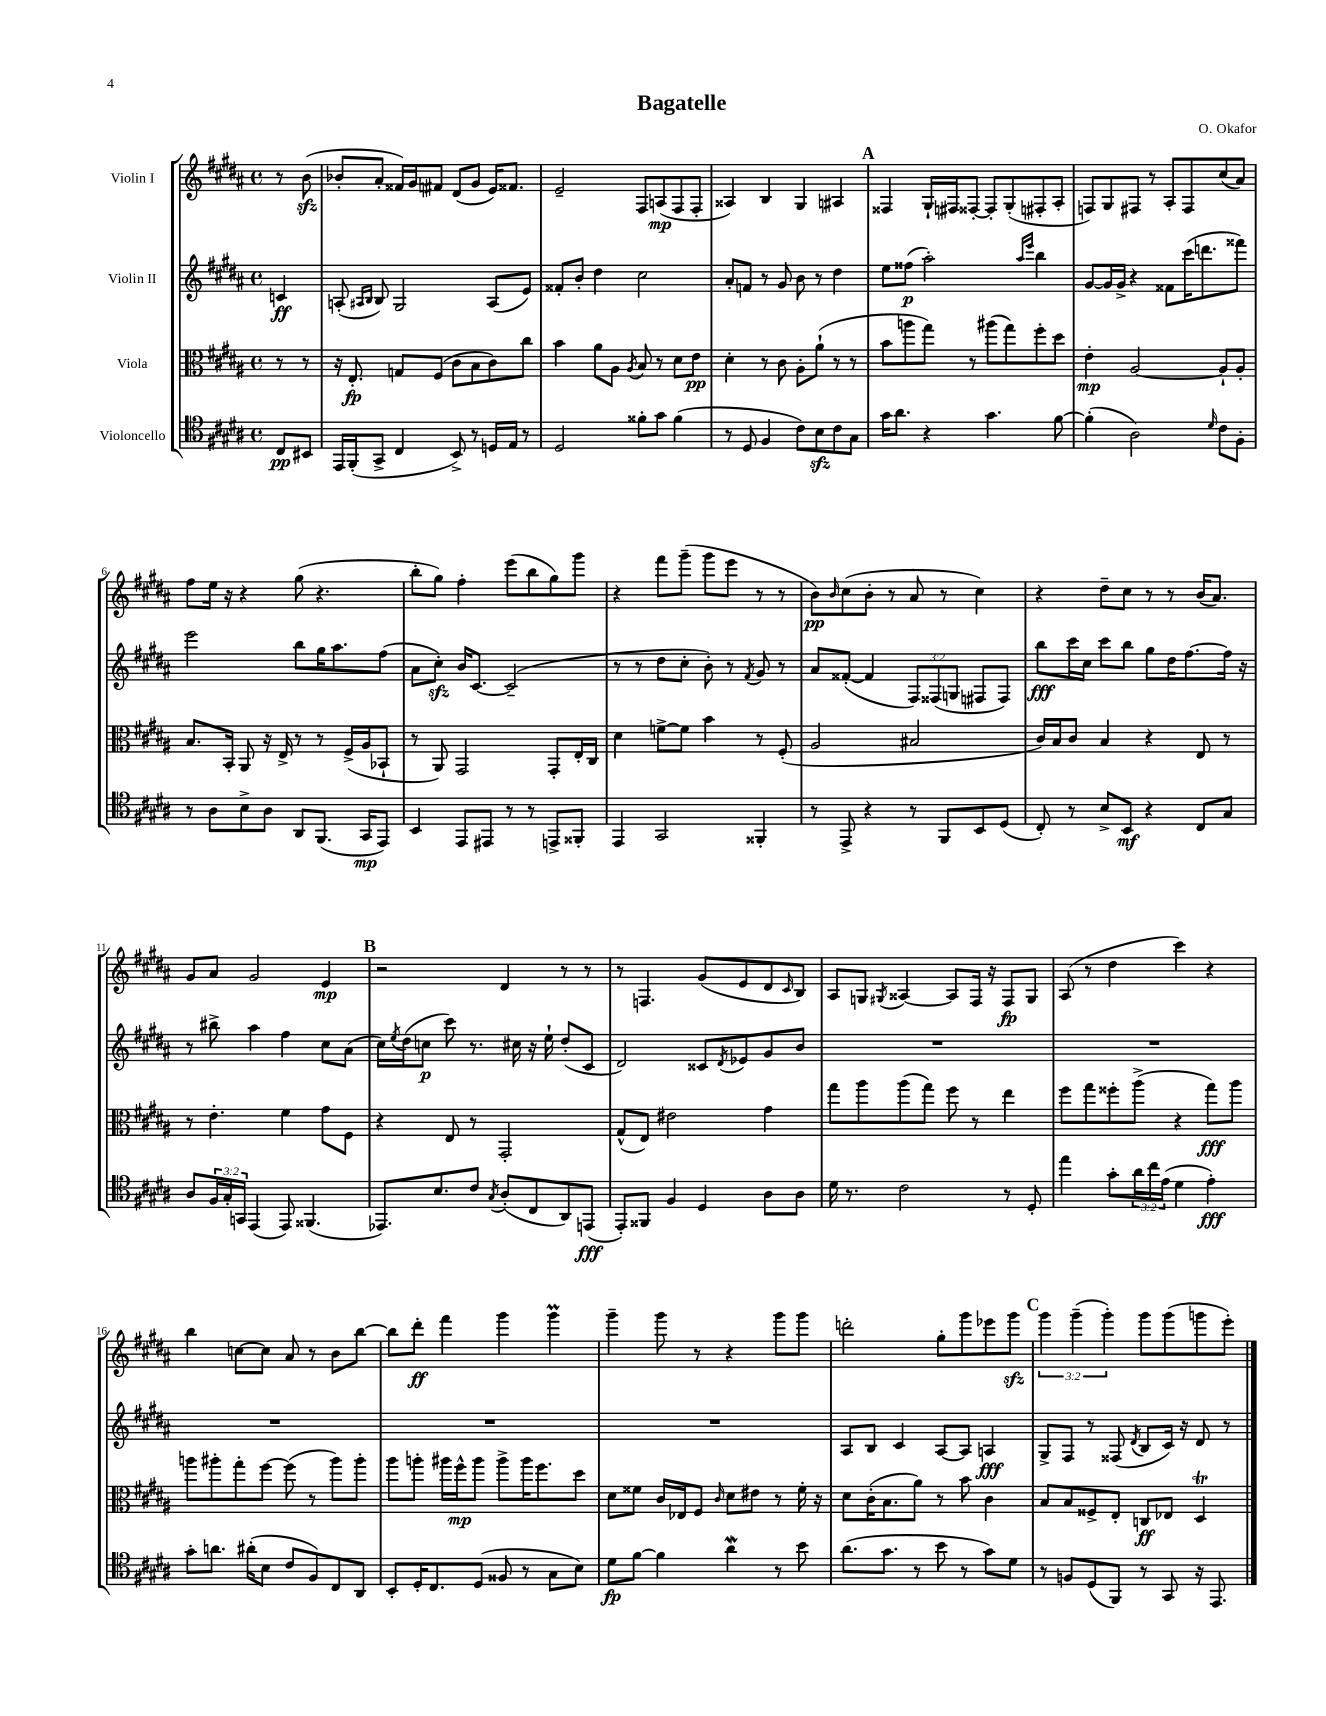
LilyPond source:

\header { title = "Bagatelle" composer = "O. Okafor" }
<<
\new StaffGroup <<
\new Staff = "s0" \with { instrumentName = "Violin I" } {
    \clef treble \key b \major \defaultTimeSignature \time 4/4 \override Staff.TupletNumber.text = #tuplet-number::calc-fraction-text \partial 4
    r8 b'8\sfz( |
    bes'8-. ais'8-. fisis'16) gis'16 fis'8 dis'8( gis'8 e'16) fisis'8. |
    e'2-- fis8 a8\mp( fis8 fis8-. |
    aisis4) b4 gis4 ais4 |
    \mark \markup { \bold "A" } fisis4 gis16-! fis16 fisis8~-. fisis8-. gis8-.( fis8-. ais8-. |
    f8) gis8 fis8 r8 ais8-. fis8 cis''8( ais'8) |
    fis''8 e''16 r16 r4 gis''8( r4. |
    b''8-. gis''8) fis''4-. e'''8( b''8 gis''8) gis'''8 |
    r4 fis'''8 gis'''8--( gis'''8 e'''8 r8 r8 |
    b'8\pp) \grace { b'16 } cis''8( b'8-. r8 ais'8 r8 cis''4) |
    r4 dis''8-- cis''8 r8 r8 b'16( ais'8.) |
    gis'8 ais'8 gis'2 e'4\mp |
    \mark \markup { \bold "B" } r2 dis'4 r8 r8 |
    r8 f4. gis'8( e'8 dis'8 \grace { cis'16 } b8) |
    ais8 g8 \acciaccatura { gis8 } aisis4~ aisis8 fis16 r16 fis8\fp gis8 |
    ais8( r8 dis''4 cis'''4) r4 |
    b''4 c''8~ c''8 ais'8 r8 b'8 b''8~ |
    b''8 dis'''8-.\ff fis'''4 gis'''4 gis'''4\prall |
    gis'''4-- gis'''8 r8 r4 gis'''8 gis'''8 |
    d'''2-. gis''8-. gis'''8 ees'''8 gis'''8\sfz |
    \mark \markup { \bold "C" } \tuplet 3/2 { gis'''4 gis'''4--( gis'''4-.) } gis'''8 gis'''8( g'''8 e'''8-.) \bar "|." |
}
\new Staff = "s1" \with { instrumentName = "Violin II" } {
    \clef treble \key b \major \defaultTimeSignature \time 4/4 \override Staff.TupletNumber.text = #tuplet-number::calc-fraction-text \partial 4
    c'4\ff |
    a8-.( \grace { ais16 b16 } b8) gis2 ais8( e'8) |
    fisis'8-. b'8-. dis''4 cis''2 |
    ais'8-. f'8 r8 gis'8 b'8 r8 dis''4 |
    \mark \markup { \bold "A" } e''8 fisis''8\p( ais''2-.) \grace { ais''16 e'''16 } b''4 |
    gis'8~ gis'16 gis'16-> r4 fisis'8 cis'''16( d'''8. fisis'''8) |
    e'''2 b''8 gis''16 ais''8. fis''8( |
    ais'8 cis''8-.\sfz) b'16 cis'8.~ cis'2--( |
    r8 r8 dis''8 cis''8-. b'8-.) r8 \acciaccatura { fis'8 } gis'8 r8 |
    ais'8 fisis'8~-.( fisis'4 \tuplet 3/2 { fis8) fisis8( g8 } fis8 fis8) |
    b''8\fff cis'''16 cis''16 cis'''8 b''8 gis''8 dis''16 fis''8.~ fis''16 r16 |
    r8 bis''8-> ais''4 fis''4 cis''8 ais'8( |
    \mark \markup { \bold "B" } cis''16) \acciaccatura { e''8 } dis''16( c''8\p cis'''8) r8. cis''16 r16 e''16-! dis''8-.( cis'8 |
    dis'2) cisis'8 \acciaccatura { dis'8 } ees'8 gis'8 b'8 |
    R1 |
    R1 |
    R1 |
    R1 |
    R1 |
    ais8 b8 cis'4 ais8~ ais8 a4\fff |
    \mark \markup { \bold "C" } gis8-> fis8 r8 fisis8( \acciaccatura { dis'8 } b8 cis'16) r16 dis'8 r8 \bar "|." |
}
\new Staff = "s2" \with { instrumentName = "Viola" } {
    \clef alto \key b \major \defaultTimeSignature \time 4/4 \partial 4
    r8 r8 |
    r16 e8.-.\fp g8 fis8( cis'8 b8 cis'8) cis''8 |
    b'4 ais'8 ais8 \acciaccatura { ais8 } b8 r8 dis'8 e'8\pp |
    dis'4-. r8 cis'8 ais8-. ais'8-!( r8 r8 |
    \mark \markup { \bold "A" } b'8 a''8 gis''8) r8 ais''8( gis''8) fis''8-. dis''8 |
    e'4-.\mp ais2~ ais8-! ais8-. |
    b8. b,16-. ais,8 r16 e16-> r8 r8 fis16->( ais16 bes,8-! |
    r8 ais,8) gis,2 gis,8-. e16-. cis16 |
    dis'4 f'8~-> f'8 b'4 r8 fis8-.( |
    ais2 bis2 |
    cis'16) b16 cis'8 b4 r4 e8 r8 |
    r8 e'4.-. fis'4 gis'8 fis8 |
    \mark \markup { \bold "B" } r4 e8 r8 gis,2-. |
    gis8-^( e8) eis'2 gis'4 |
    gis''8 ais''8 ais''8( gis''8) fis''8 r8 e''4 |
    fis''8 gis''8 fisis''8-. ais''8->( r4 gis''8\fff) ais''8 |
    a''8 ais''8-. gis''8-. fis''8~ fis''8( r8 ais''8) ais''8-. |
    ais''8 a''8-. ais''16 fis''16-^\mp ais''8 ais''8-> ais''16 fis''8. dis''8 |
    dis'8 fisis'8 cis'16 ees16 fis8 \grace { cis'16 } dis'8 eis'8 r8 fisis'16-. r16 |
    dis'8 cis'16-.( b8. ais'8) r8 b'8 cis'4 |
    \mark \markup { \bold "C" } b8 b8 fisis8-> e8-. c8\ff ees8 dis4\trill \bar "|." |
}
\new Staff = "s3" \with { instrumentName = "Violoncello" } {
    \clef tenor \key b \major \defaultTimeSignature \time 4/4 \override Staff.TupletNumber.text = #tuplet-number::calc-fraction-text \partial 4
    cis8\pp bis,8 |
    e,16 fis,16-.( gis,8-> cis4 b,8->) r8 d16 e16 r8 |
    dis2 fisis'8-. gis'8 fisis'4( |
    r8 dis8 fis4 cis'8) b8\sfz cis'8 gis8 |
    \mark \markup { \bold "A" } gis'16 ais'8. r4 gis'4. fis'8~ |
    fis'4-.( ais2) \grace { dis'16 } cis'8 fis8-. |
    r8 ais8 b8-> ais8 ais,8 fis,8.( gis,16\mp e,8) |
    b,4 e,8 eis,8 r8 r8 e,8-> fisis,8-. |
    e,4 gis,2 fisis,4-. |
    r8 e,8-> r4 r8 fis,8 b,8 dis8( |
    cis8-.) r8 b8-> b,8\mf r4 cis8 gis8 |
    ais8 \tuplet 3/2 { fis16 gis16-. g,16 } e,4( e,8) fisis,4.( |
    \mark \markup { \bold "B" } ees,8.) b8. cis'8 \acciaccatura { gis8 } ais8-.( cis8 ais,8) e,8\fff( |
    e,8-.) fisis,8 fis4 dis4 ais8 ais8 |
    dis'16 r8. cis'2 r8 dis8-. |
    e''4 gis'8-. \tuplet 3/2 { ais'16 cis''16 e'16( } dis'4 e'4-.\fff) |
    gis'8-. a'8. ais'16-.( b8 cis'8 fis8) cis8 ais,8 |
    b,8-. dis16-. cis8. dis8( fisis8 r8 gis8 b8) |
    dis'8\fp fis'8~ fis'4 ais'4\mordent r8 b'8 |
    ais'8.( gis'8. r8 b'8 r8 gis'8) dis'8 |
    \mark \markup { \bold "C" } r8 f8 dis8( fis,8) r8 gis,8 r16 e,8. \bar "|." |
}
>>
>>
